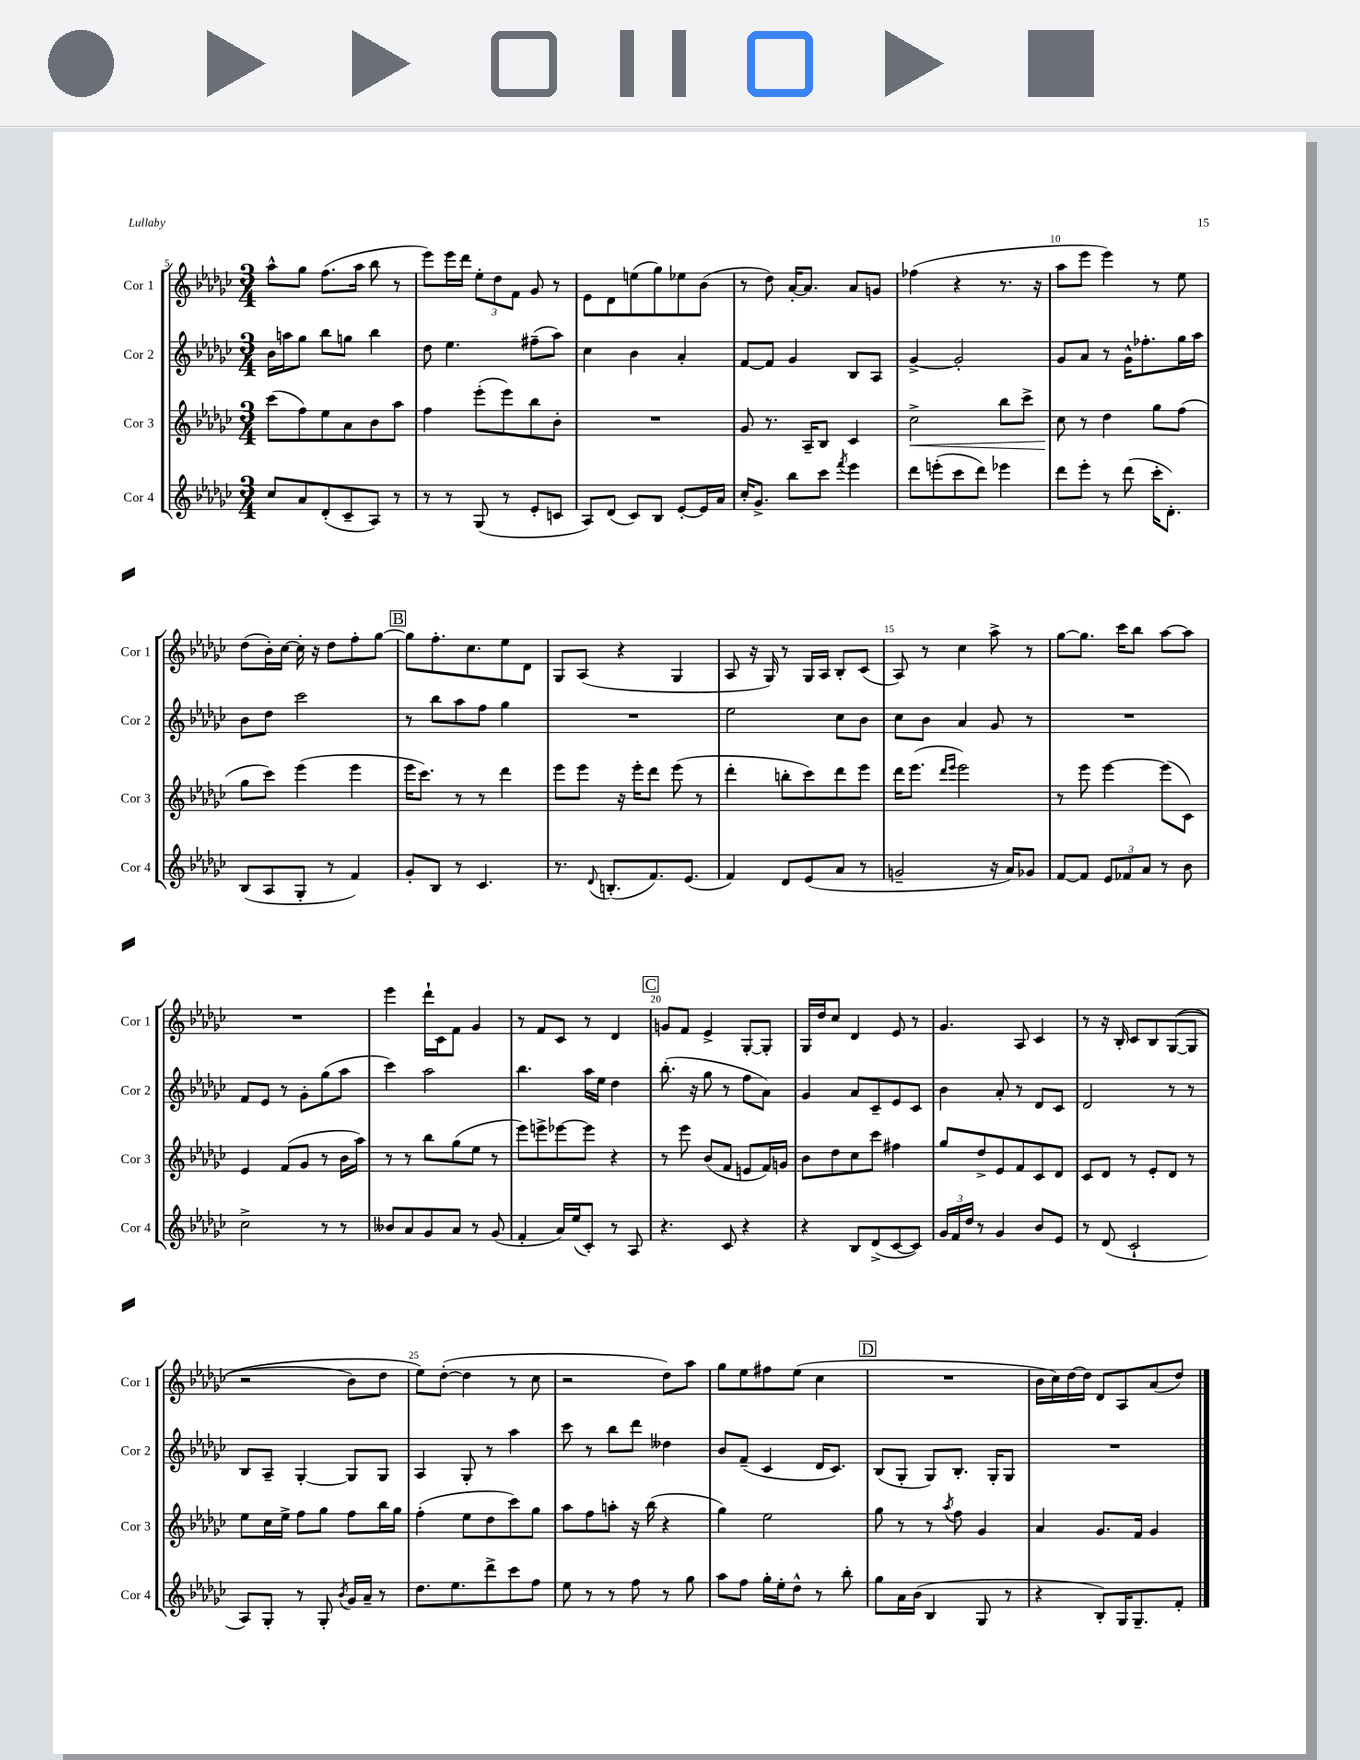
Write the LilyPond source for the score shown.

<<
\new StaffGroup <<
\new Staff = "s0" \with { instrumentName = "Cor 1" shortInstrumentName = "Cor 1" } {
    \clef treble \key ges \major \numericTimeSignature \time 3/4
    aes''8-^ ges''8 f''8.( aes''16 bes''8 r8 |
    ees'''8) ees'''16 des'''16 \tuplet 3/2 { ees''8-. des''8 f'8 } ges'8 r8 |
    ees'8 des'8 e''8( ges''8) ees''8 bes'8( |
    r8 des''8) aes'16~-. aes'8. aes'8 g'8 |
    fes''4( r4 r8. r16 |
    aes''8 ees'''8 ees'''4) r8 ees''8 |
    des''8( bes'16-.) ces''16~ ces''16-. r16 des''8 f''8-. ges''8~ |
    \mark \markup { \box "B" } ges''8 f''8.-. ces''8. ees''8 des'8 |
    ges8 aes8( r4 ges4 |
    aes8 r16 ges16) r8 ges16 aes16 bes8-. ces'8( |
    aes8) r8 ces''4 aes''8-> r8 |
    ges''8~ ges''8. ces'''16 bes''8 aes''8~ aes''8 |
    R2. |
    ees'''4 des'''16-! ces'16 f'8 ges'4 |
    r8 f'8 ces'8 r8 des'4 |
    \mark \markup { \box "C" } g'8 f'8 ees'4-> ges8~-. ges8-. |
    ges16 des''16 ces''8 des'4 ees'8 r8 |
    ges'4. aes8 ces'4 |
    r8 r16 bes16-. ces'8 bes8 ges8~(\( ges8 |
    r2 bes'8) des''8 |
    ees''8\) des''8~-.( des''4 r8 ces''8 |
    r2 des''8) aes''8 |
    ges''8 ees''8 fis''8 ees''8( ces''4 |
    \mark \markup { \box "D" } R2. |
    bes'16 ces''16) des''16~ des''16 des'8 aes8 aes'8( des''8) \bar "|." |
}
\new Staff = "s1" \with { instrumentName = "Cor 2" shortInstrumentName = "Cor 2" } {
    \clef treble \key ges \major \numericTimeSignature \time 3/4
    bes'16 a''16 ges''8 bes''8 g''8 bes''4 |
    des''8 ees''4. fis''8--( aes''8) |
    ces''4 bes'4 aes'4-. |
    f'8~ f'8 ges'4 bes8 aes8 |
    ges'4~-> ges'2-. |
    ges'8 aes'8 r8 ges'16-^ fes''8.-. ges''16 aes''16 |
    bes'8 des''8 ces'''2 |
    \mark \markup { \box "B" } r8 bes''8 aes''8 f''8 ges''4 |
    R2. |
    ees''2 ces''8 bes'8 |
    ces''8 bes'8 aes'4 ges'8 r8 |
    R2. |
    f'8 ees'8 r8 ges'8-. ges''8( aes''8 |
    ces'''4) aes''2 |
    bes''4. aes''16 ees''16 des''4 |
    \mark \markup { \box "C" } bes''8.-.( r16 ges''8 r8 f''8 aes'8) |
    ges'4 aes'8 ces'8-- ees'8 ces'8 |
    bes'4 aes'8-. r8 des'8 ces'8 |
    des'2 r8 r8 |
    bes8 aes8-- ges4~-. ges8 ges8 |
    aes4 ges8-. r8 aes''4 |
    ces'''8 r8 bes''8 des'''8 deses''4 |
    bes'8 f'8--( ces'4 des'16 ces'8.) |
    \mark \markup { \box "D" } bes8( ges8-. ges8) bes8.-. ges16-. ges8 |
    R2. \bar "|." |
}
\new Staff = "s2" \with { instrumentName = "Cor 3" shortInstrumentName = "Cor 3" } {
    \clef treble \key ges \major \numericTimeSignature \time 3/4
    ces'''8( f''8) ees''8 aes'8 bes'8 aes''8 |
    f''4 ees'''8-.( ees'''8) bes''8 bes'8-. |
    R2. |
    ges'8 r8. aes16-- bes8 ces'4 |
    ces''2->\< bes''8 ces'''8-> |
    ces''8\! r8 des''4 ges''8 f''8( |
    ges''8 ces'''8) ees'''4( ees'''4 |
    \mark \markup { \box "B" } ees'''16 ces'''8.) r8 r8 des'''4 |
    ees'''8 ees'''8 r16 ees'''16-. des'''8 ees'''8( r8 |
    des'''4-. b''8-. ces'''8) des'''8 ees'''8 |
    des'''16 ees'''8.( \grace { des'''16 ees'''16 } ees'''2) |
    r8 ees'''8 ees'''4~ ees'''8( ces'8) |
    ees'4 f'8( ges'8 r8 bes'16 aes''16) |
    r8 r8 bes''8 ges''8( ees''8 r8 |
    ees'''8) e'''8-> ees'''8~ ees'''8 r4 |
    \mark \markup { \box "C" } r8 ees'''8 bes'8( f'8 e'8 f'16) g'16 |
    bes'8 des''8 ces''8 ces'''8 fis''4 |
    ges''8 des''8-> ees'8 f'8 ces'8 des'8 |
    ces'8 des'8 r8 ees'8-. des'8 r8 |
    ees''8 ces''16 ees''16-> f''8 ges''8 f''8 bes''16 ges''16 |
    f''4-.( ees''8 des''8 ces'''8) ges''8 |
    aes''8 f''8 a''8-. r16 bes''16( r4 |
    ges''4) ees''2 |
    \mark \markup { \box "D" } ges''8 r8 r8 \acciaccatura { aes''8 } f''8 ges'4 |
    aes'4 ges'8. f'16 ges'4 \bar "|." |
}
\new Staff = "s3" \with { instrumentName = "Cor 4" shortInstrumentName = "Cor 4" } {
    \clef treble \key ges \major \numericTimeSignature \time 3/4
    ces''8 aes'8 des'8-.( ces'8-- aes8) r8 |
    r8 r8 ges8( r8 ees'8-. c'8 |
    aes8) des'8( ces'8) bes8 ees'8~-. ees'16 aes'16 |
    ces''16-. ges'8.-> bes''8 ces'''8 \acciaccatura { f'''8 } ees'''4 |
    des'''8 e'''8-.( ces'''8 des'''8) ees'''4 |
    des'''8 ees'''8-. r8 des'''8( ces'''16-. des'8.-.) |
    bes8( aes8 ges8-. r8 f'4) |
    \mark \markup { \box "B" } ges'8-. bes8 r8 ces'4. |
    r8. \appoggiatura { des'8 } b8.-.( f'8.) ees'8.( |
    f'4) des'8 ees'8( aes'8 r8 |
    g'2-- r16 aes'16) ges'8 |
    f'8~ f'8 \tuplet 3/2 { ees'8 fes'8 aes'8 } r8 bes'8 |
    ces''2-> r8 r8 |
    beses'8 aes'8 ges'8 aes'8 r8 ges'8( |
    f'4-. aes'16) ees''16( ces'8-.) r8 aes8 |
    \mark \markup { \box "C" } r4. ces'8 r4 |
    r4 bes8 des'8->( ces'8~ ces'8) |
    \tuplet 3/2 { ges'16 f'16 des''16 } r8 ges'4 bes'8 ees'8 |
    r8 des'8( ces'2-! |
    aes8) ges8-. r8 ges8-. \acciaccatura { bes'8 } ges'16 aes'16-- r8 |
    des''8. ees''8. des'''8-> ces'''8 f''8 |
    ees''8 r8 r8 f''8 r8 ges''8 |
    aes''8 f''8 ges''16-. ees''16-. des''8-^ r8 bes''8-. |
    \mark \markup { \box "D" } ges''8 aes'16 bes'16( bes4 ges8 r8 |
    r4 bes8-.) ges16 ges8.-- f'8-. \bar "|." |
}
>>
>>
\layout { \context { \Score currentBarNumber = #5 \override BarNumber.break-visibility = ##(#f #t #t) barNumberVisibility = #(every-nth-bar-number-visible 5) } }
